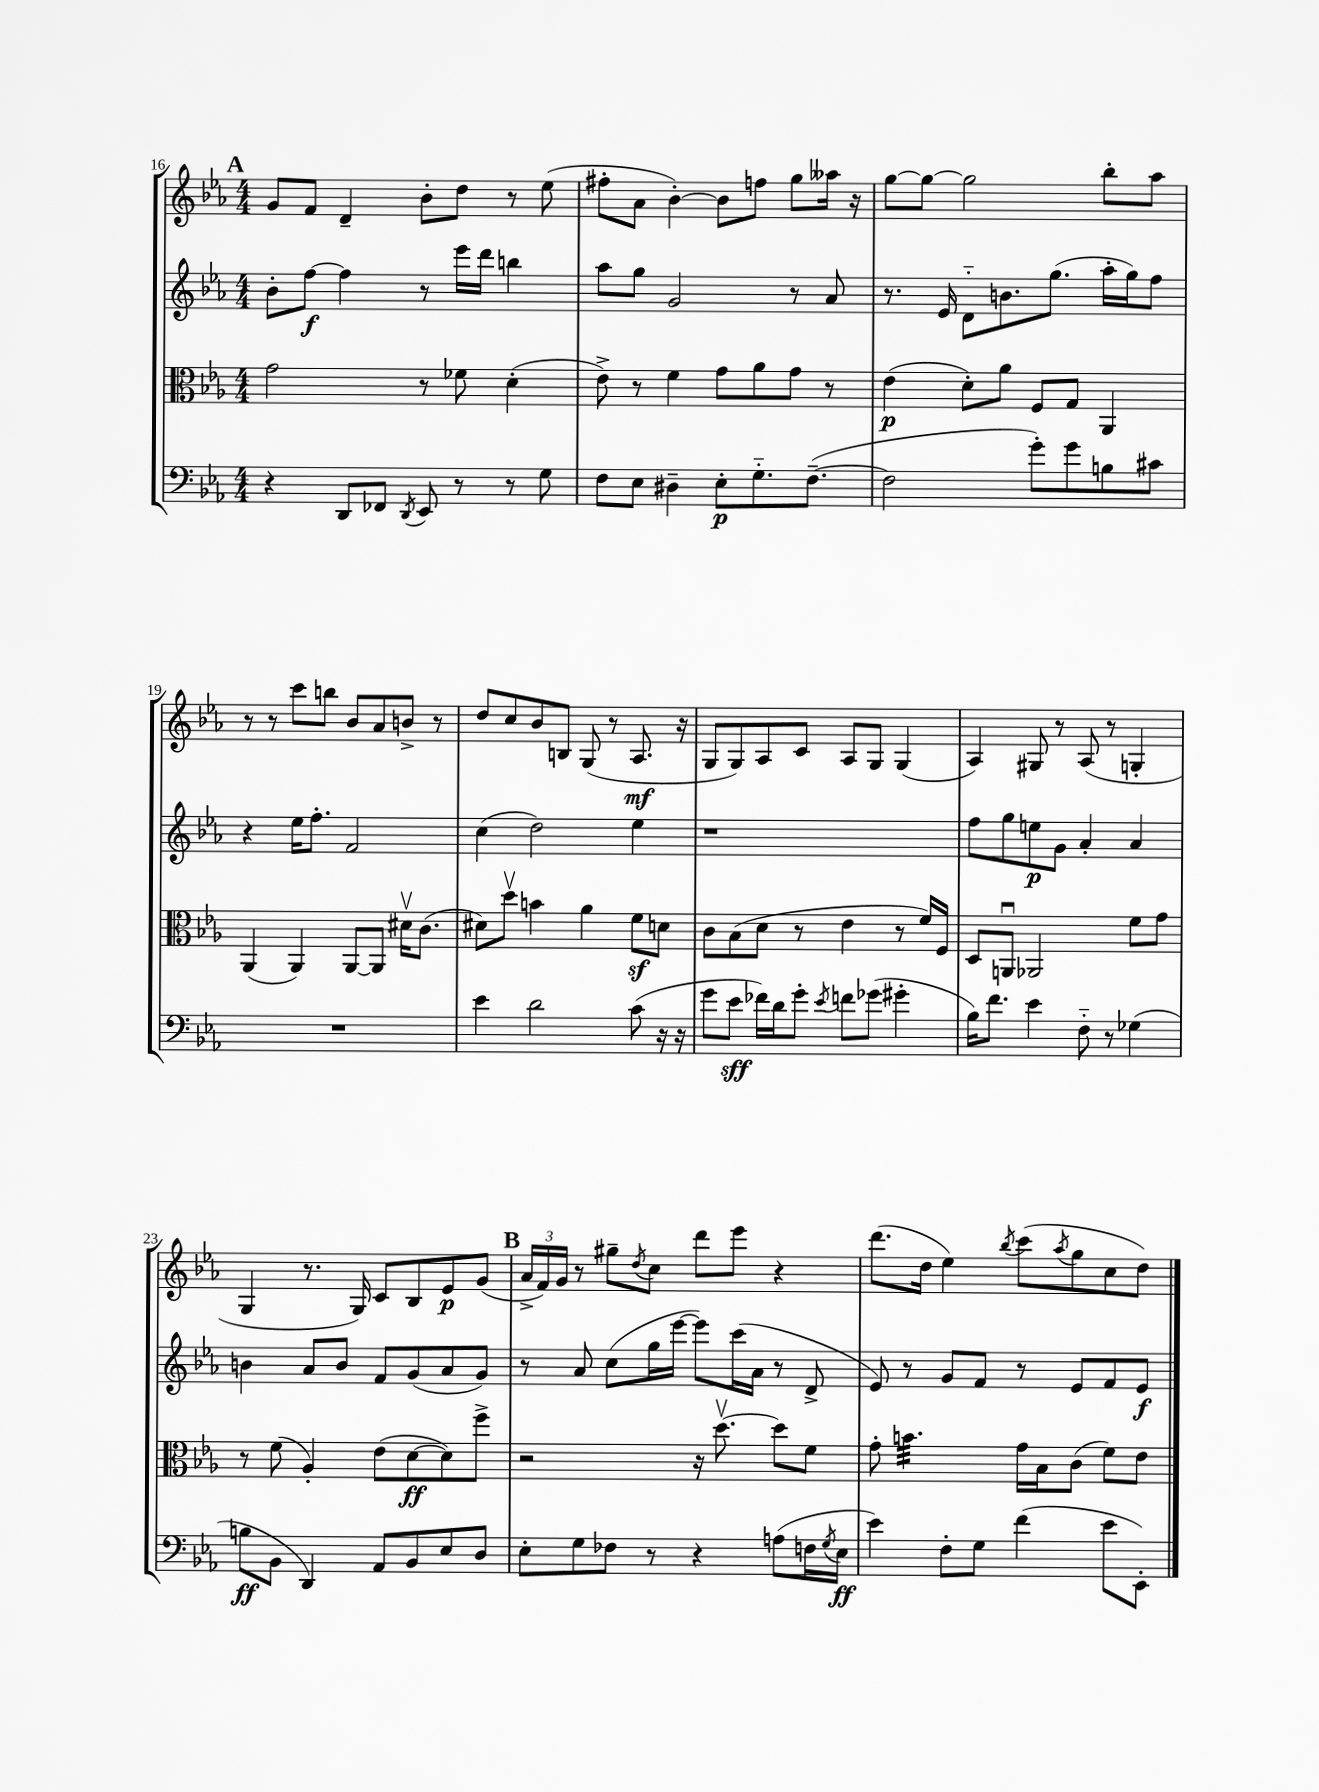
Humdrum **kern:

**kern	**kern	**kern	**kern
*staff4	*staff3	*staff2	*staff1
*clefF4	*clefC3	*clefG2	*clefG2
*k[b-e-a-]	*k[b-e-a-]	*k[b-e-a-]	*k[b-e-a-]
*M4/4	*M4/4	*M4/4	*M4/4
4r	2g	8b-'	8g
.	.	[8ff	8f
8DD	.	4ff]	4d~
8FF-	.	.	.
8qDD	.	.	.
8EE-	8r	8r	8b-'
8r	8f-	16eee-	8dd
.	.	16ddd	.
8r	(4d'	4bb	8r
8G	.	.	(8ee-
=	=	=	=
8F	8e-^)	8aa-	8ff#'
8E-	8r	8gg	8a-
4D#~	4f	2g	[4b-')
8E-'	8g	.	8b-]
8.G'~	8a-	.	8ff
.	8g	8r	8gg
([8.F~	.	.	.
.	8r	8a-	16aa--
.	.	.	16r
=	=	=	=
2F]	(4e-	8.r	[8gg
.	.	.	8gg_
.	.	16e-	.
.	8d')	8d'~	2gg]
.	8a-	8.b	.
8g')	8F	.	.
.	.	(8.gg	.
8g	8G	.	.
8B	4AA-	16aa-'	8bb-'
.	.	16gg)	.
8c#	.	8ff	8aa-
=	=	=	=
1r	(4AA-	4r	8r
.	.	.	8r
.	4AA-)	16ee-	8ccc
.	.	8.ff'	.
.	.	.	8bb
.	[8AA-	2f	8b-
.	8AA-]	.	8a-
.	16d#v	.	8b^
.	(8.c	.	.
.	.	.	8r
=	=	=	=
4e-	8d#)	(4cc	8dd
.	8ddv	.	8cc
2d	4b	2dd)	8b-
.	.	.	8B
.	4a-	.	(8G
.	.	.	8r
(8c	8f	4ee-	8.A-
16r	8d	.	.
16r	.	.	16r
=	=	=	=
8g	8c	1r	8G
8e-	(8B-	.	8G)
16f-)	8d	.	8A-
16d	.	.	.
8g'	8r	.	8c
8qe-	.	.	.
8f	4e-	.	8A-
(8g-	.	.	8G
4g#'	8r	.	(4G
.	16f)	.	.
.	16F	.	.
=	=	=	=
16B-)	8D	8ff	4A-)
8.f	.	.	.
.	8AAu	8gg	.
4e-	2AA-	8ee	8G#
.	.	8g	8r
8F'~	.	4a-'	(8A-
8r	.	.	8r
(4G-	8f	4a-	4G'
.	8g	.	.
=	=	=	=
8B	8r	4b	4G
8BB-	(8f	.	.
4DD)	4A-')	8a-	8.r
.	.	8b	.
.	.	.	16G)
8AA-	(8e-	8f	8c
8BB-	[8d	(8g	8B-
8E-	8d])	8a-	8e-
8D	8ff^	8g)	(8g
=	=	=	=
8E-'	2r	8r	24a-^
.	.	.	24f)
.	.	.	24g
8G	.	8a-	8r
8F-	.	(8cc	8gg#~
.	.	.	8qdd
8r	.	16gg	8cc
.	.	[16eee-	.
4r	16r	8eee-])	8ddd
.	[8.ddv	.	.
.	.	(16ccc	8eee-
.	.	16a-	.
(8A	8dd]	8r	4r
16F	8f	8d^	.
8qG	.	.	.
16E-	.	.	.
=	=	=	=
4e-)	8g'	8e-)	(8.ddd
.	4.b	8r	.
.	.	.	16dd
8F'	.	8g	4ee-)
8G	.	8f	.
.	.	.	8qbb-
(4f	16g	8r	(8ccc
.	16B-	.	.
.	.	.	8qaa-
.	(8c	8e-	8gg
8e-	8f)	8f	8cc
8EE-')	8e-	8e-	8dd)
==	==	==	==
*-	*-	*-	*-
